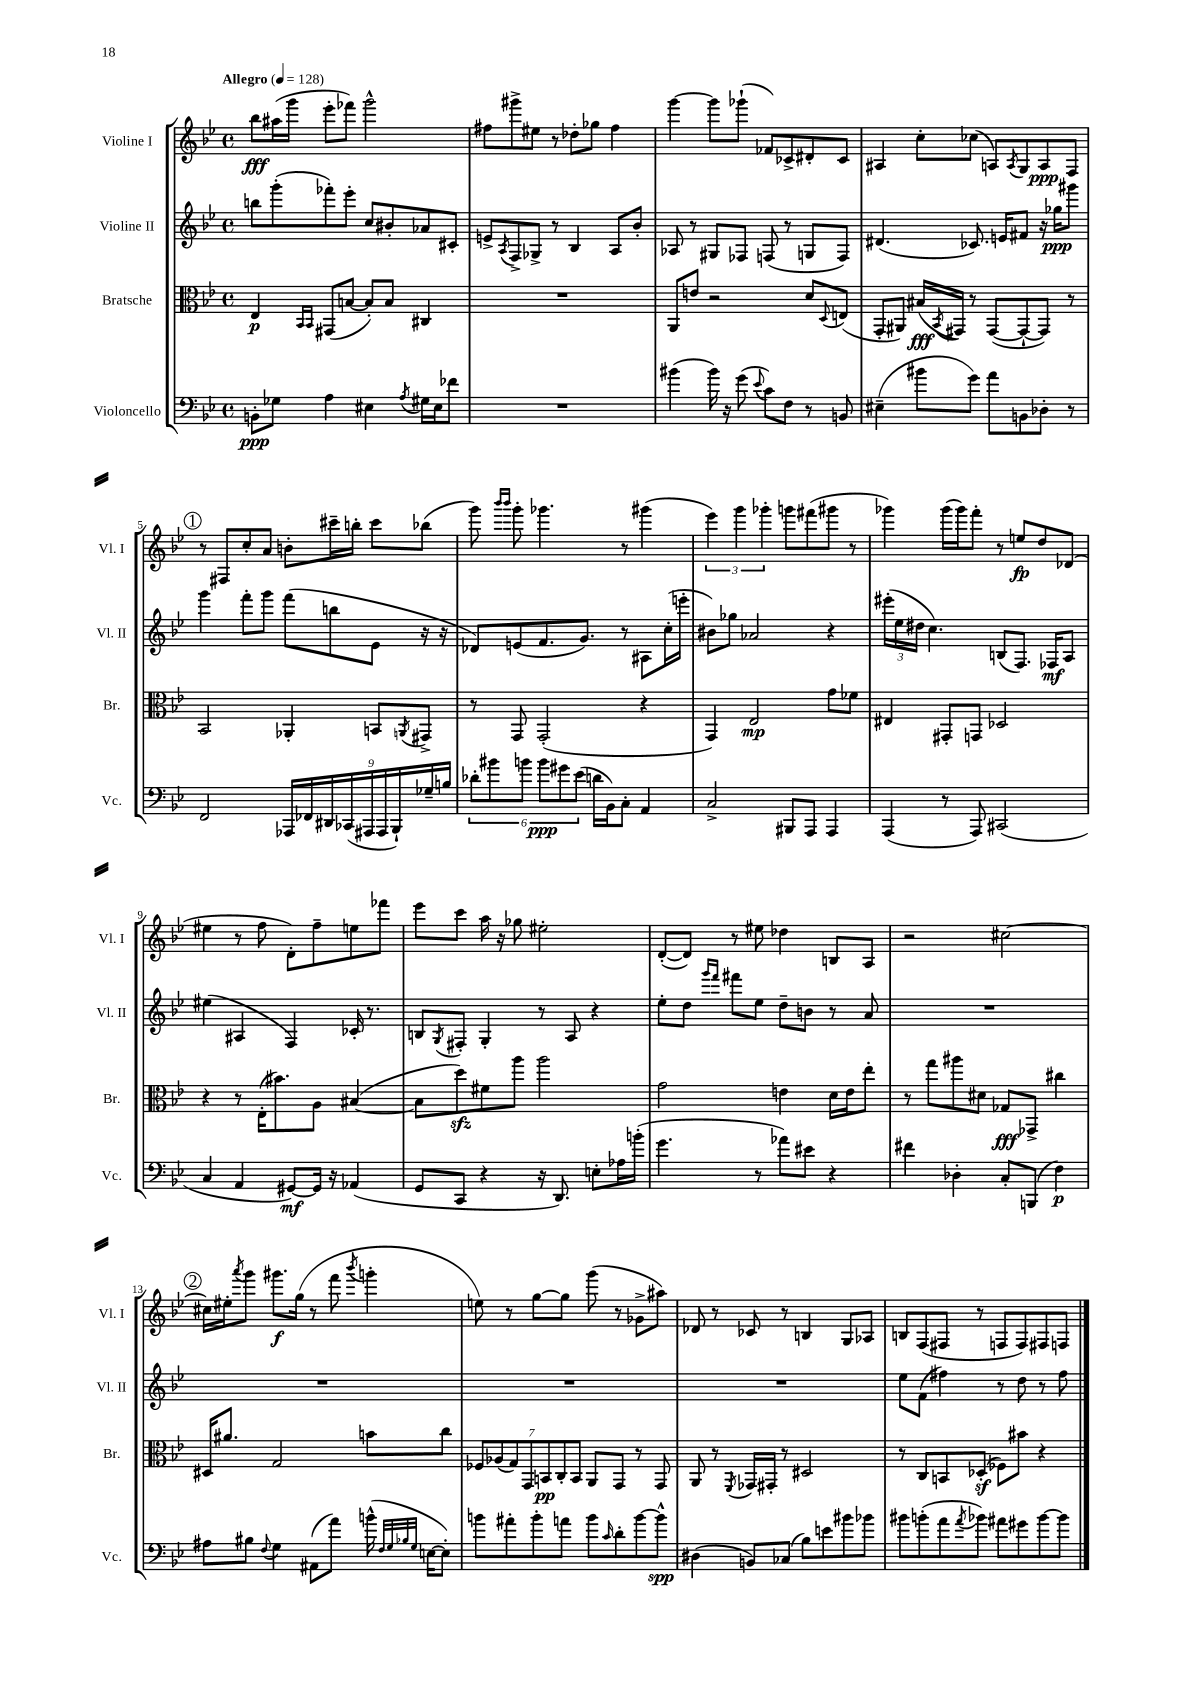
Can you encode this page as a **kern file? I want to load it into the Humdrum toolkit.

**kern	**kern	**kern	**kern
*staff4	*staff3	*staff2	*staff1
*clefF4	*clefC3	*clefG2	*clefG2
*k[b-e-]	*k[b-e-]	*k[b-e-]	*k[b-e-]
*M4/4	*M4/4	*M4/4	*M4/4
*met(c)	*met(c)	*met(c)	*met(c)
*MM128	*MM128	*MM128	*MM128
8BB'	4E-	8bb	8bb-
8G-	.	(8ggg'	(16aa#
.	.	.	16ggg
.	16qqBB-	.	.
.	16qqBB-	.	.
4A	(8GG#	8fff-')	8eee-'
.	[8B	8eee-'	8fff-)
4E#	8B'])	8cc	2ggg^^
.	8B	8b#'	.
8qA	.	.	.
16G#	4C#	8a-	.
16E#	.	.	.
8f-	.	8c#'	.
=	=	=	=
1r	1r	8e^	8ff#
.	.	8qA	.
.	.	8F^	8ggg#^
.	.	8G-^	8ee#
.	.	8r	8r
.	.	4B-	8dd-'
.	.	.	8gg-
.	.	8A	4ff#
.	.	8b-'	.
=	=	=	=
(4b#	8AA	8A-	[4ggg
.	8e	8r	.
16b#)	2r	8G#	8ggg]
16r	.	.	.
(8g	.	8F-	(8ggg-`
8qqe-	.	.	.
8c)	.	(8F	8f-)
8F	.	8r	8c-^
8r	8d	8G	8d#'
.	8qqD	.	.
8BB	(8E	8F)	8c-
=	=	=	=
(4E#~	8GG'	(4.d#	4A#
.	8AA#)	.	.
8b#	(16B#	.	8cc'
.	8qBB-	.	.
.	16GG#)	.	.
8g)	8r	8.c-)	(8cc-
8a	([8GG#	.	8A)
.	.	16e	.
.	.	.	8qA
8BB	8GG#`_	8f#	8G
8D-'	8GG#])	16r	8A
.	.	16gg-	.
8r	8r	8ggg#	8F
=	=	=	=
2FF	2BB-	4ggg	8r
.	.	.	8F#
.	.	8fff'	8cc'
.	.	8ggg	8a
18AAA-	4AA-'	(8fff	8b'
18FF-	.	.	.
18DD#	.	.	.
.	.	8bb	16ccc#~
(18CC-	.	.	.
.	.	.	16bb'
18AAA#	.	.	.
.	8BB	8e-	8ccc#
18AAA#	.	.	.
18BBB-`)	.	.	.
.	8qAA	.	.
.	8GG#^	16r	(8bb-
18G-~	.	.	.
.	.	16r	.
18B	.	.	.
=	=	=	=
12d-'	8r	8d-)	8ggg)
12b#	.	.	.
.	.	.	16qqbbb-
.	.	.	16qqbbb-
.	8GG	(8e	8ggg'
12b	.	.	.
12b	(2GG'	8.f	4.ggg-
12g#	.	.	.
(12e-	.	.	.
.	.	8.g)	.
16d	.	.	.
16BB-)	.	.	.
8C'	.	8r	8r
4AA	4r	8A#	(4ggg#
.	.	(16cc'	.
.	.	16eee'	.
=	=	=	=
2C^	4GG)	8b#)	6eee-)
.	.	8gg-	.
.	.	.	6ggg
.	2E-	2a-	.
.	.	.	6ggg-'
8BBB#	.	.	8ggg
8AAA	.	.	(8fff#
4AAA	8g	4r	8ggg#
.	8f-	.	8r
=	=	=	=
(4AAA	4E#	(24eee#'	4ggg-)
.	.	24ee-	.
.	.	24dd#	.
.	.	4.cc)	.
8r	8GG#'	.	(16ggg-
.	.	.	16ggg-)
8AAA)	8GG	.	8fff'
(2CC#	2D-	(8B	8r
.	.	8.F)	8ee
.	.	.	8dd
.	.	16F-	.
.	.	8A	(8d-
=	=	=	=
4C	4r	(4ee#	4ee#
4AA	8r	4A#	8r
.	(16E-'	.	8ff
.	8.b#)	.	.
[8GG#)	.	4F)	8d')
16GG#]	8A	.	8ff~
16r	.	.	.
(4AA-	([4B#	16c-'	8ee
.	.	8.r	.
.	.	.	8fff-
=	=	=	=
8GG	8B#]	8B	8eee-
.	.	8qG	.
8CC	8dd)	8F#'	8ccc
4r	8f#	4G'	16aa
.	.	.	16r
.	8aa	.	8gg-
16r	2aa	8r	2ee#'
8.DD)	.	.	.
.	.	8A	.
8E'	.	4r	.
16A-	.	.	.
(16b'	.	.	.
=	=	=	=
4.g	2g	8ee-'	([8d'
.	.	8dd	8d])
.	.	16qqggg	.
.	.	16qqfff	.
.	.	8fff#	8r
8r	.	8ee-	8ee#
8a-)	4e	8dd~	4dd-
8e#	.	8b	.
4r	16d	8r	8B
.	16e	.	.
.	8ee-'	8a	8A
=	=	=	=
4f#	8r	1r	2r
.	8gg	.	.
4D-'	8aa#	.	.
.	8d#	.	.
8C'	8G-	.	[2cc#
(8BBB	8GG-^	.	.
4F)	4cc#	.	.
=	=	=	=
8A#	16D#	1r	16cc#]
.	8.a#	.	16ee#'
.	.	.	8qaaa
8B#	.	.	8ggg
8qqF	.	.	.
4G	2G	.	8.ggg#
.	.	.	(16gg
(8AA#	.	.	8r
8a)	.	.	8fff
.	.	.	8qbbb-
(16b^^	8b	.	4ggg'
32qqF	.	.	.
32qqG	.	.	.
32qqB-	.	.	.
32qqG	.	.	.
[16E	.	.	.
8E'])	8cc	.	.
=	=	=	=
8b	14F-	1r	8ee)
.	(14A-	.	.
8a#'	.	.	8r
.	14G)	.	.
.	14GG	.	.
8b'	.	.	[8gg
.	14BB	.	.
.	14C'	.	.
8a	.	.	8gg]
.	14BB	.	.
8b	8AA	.	(8ggg
16qqc	.	.	.
8d'	8GG	.	8r
[8b	8r	.	8g-^
8b^^]	8GG	.	8aa#)
=	=	=	=
(4D#	8AA	1r	8d-
.	8r	.	8r
.	8qFF	.	.
8BB)	16GG-	.	8c-
.	16GG#'	.	.
(8C-	8r	.	8r
8B-)	2D#	.	4B
8e	.	.	.
8b#	.	.	8G
8b-	.	.	8A-
=	=	=	=
8b#	8r	8ee-	8B
(8b'	8C	(8f	(8F
8a	8BB	4ff#)	8F#
8qa	.	.	.
8b-)	(8D-'	.	8r
8a#	8F-)	8r	8F
8g#	8b#	8dd	8F)
[8b-	4r	8r	8F#
8b-]	.	8ff#	8F
==	==	==	==
*-	*-	*-	*-
